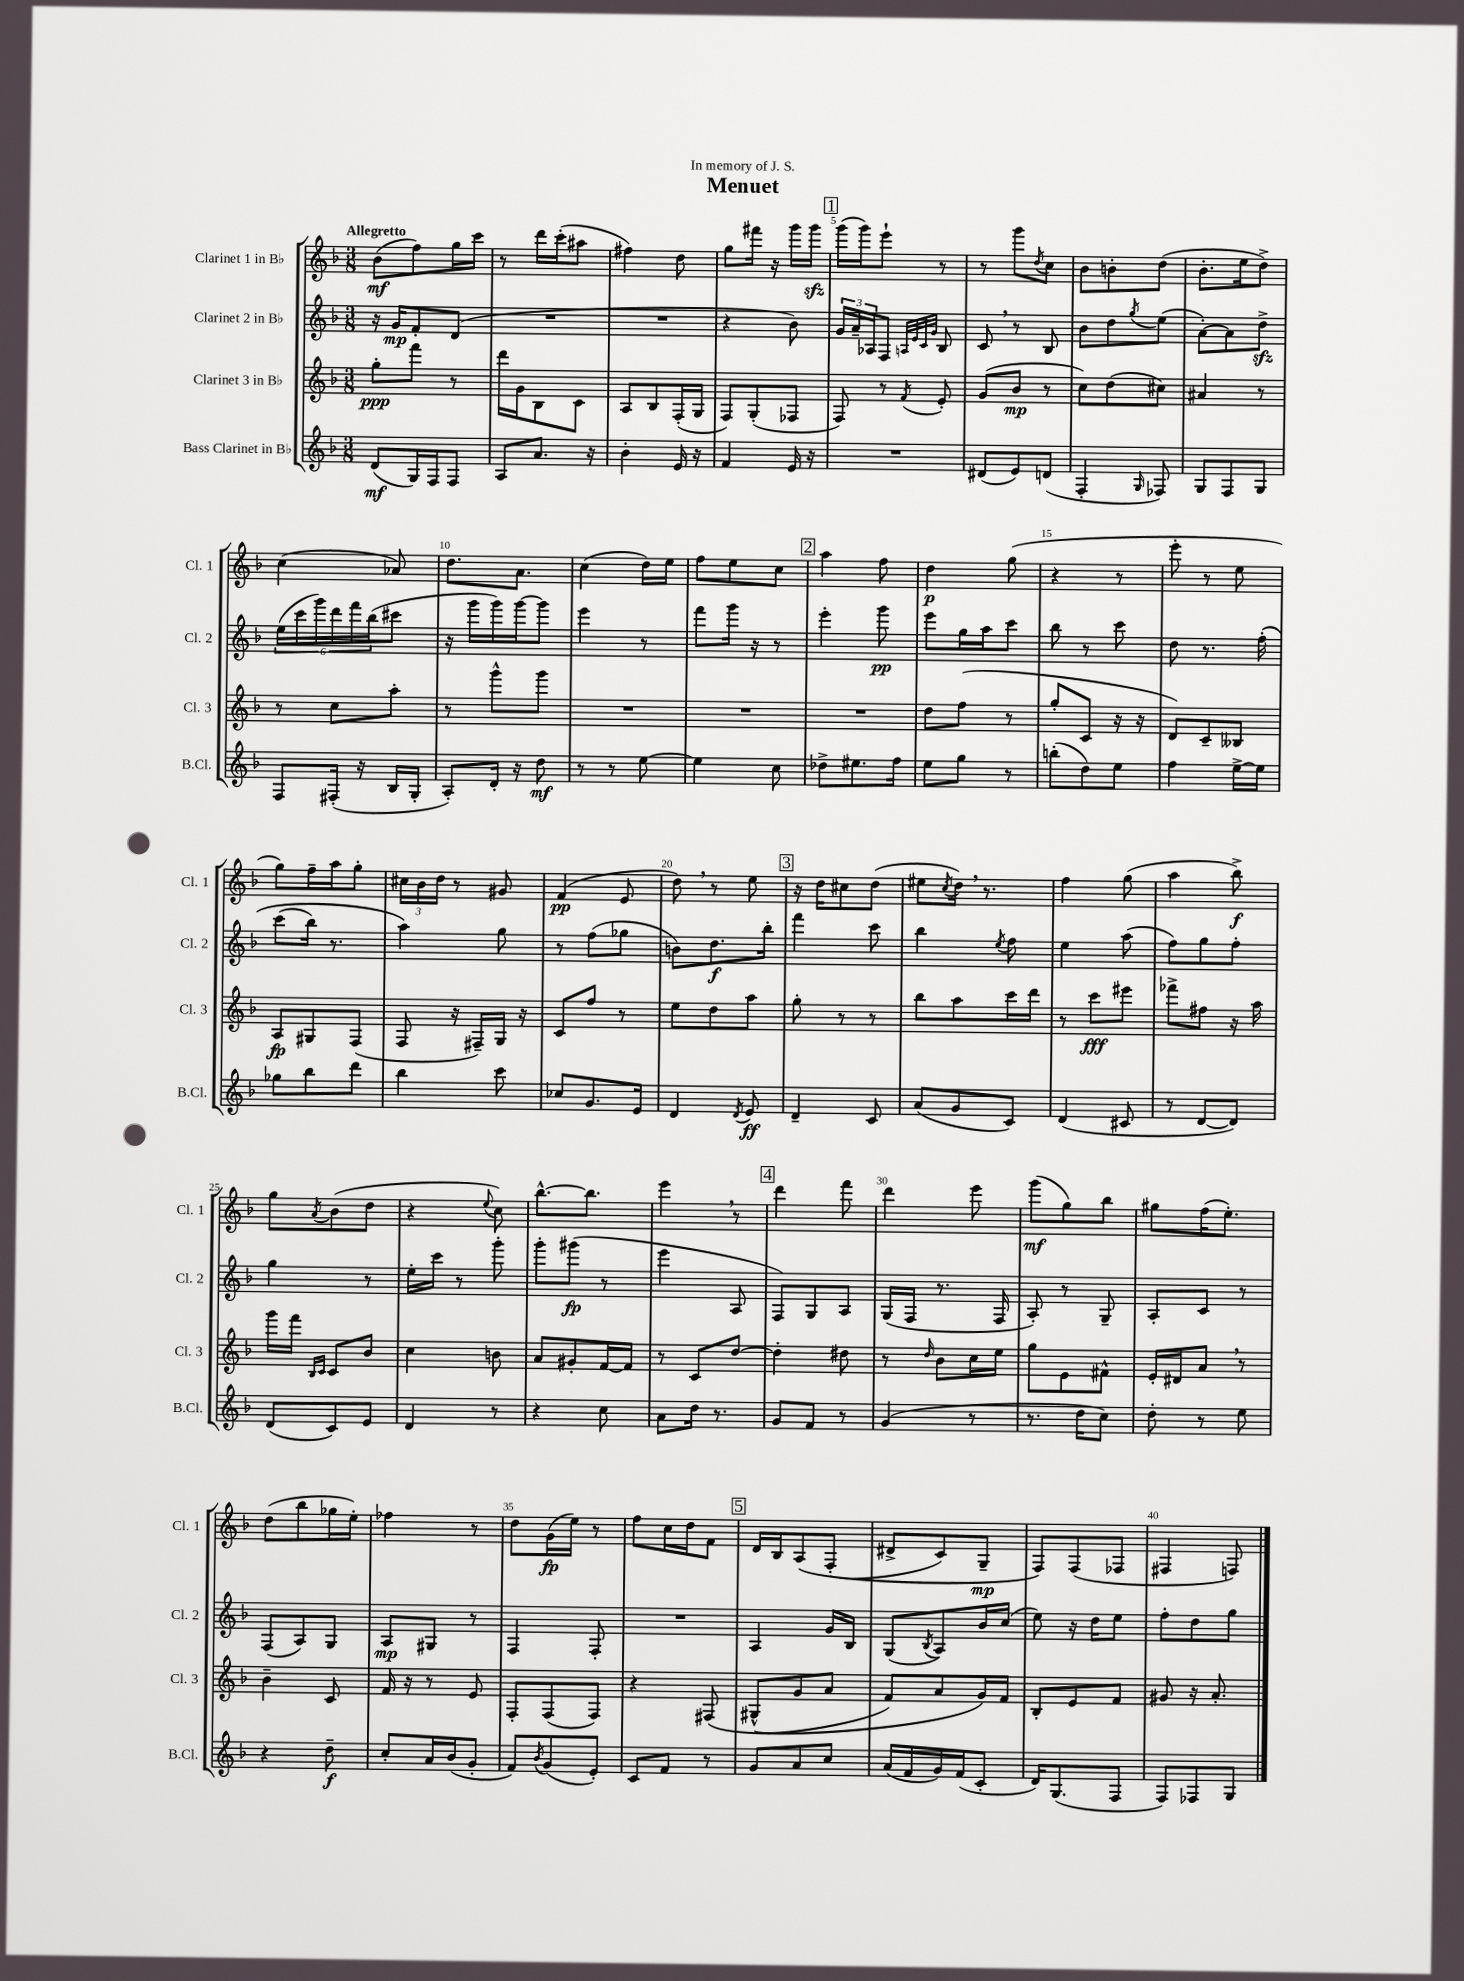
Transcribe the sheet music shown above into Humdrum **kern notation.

**kern	**kern	**kern	**kern
*staff4	*staff3	*staff2	*staff1
*clefG2	*clefG2	*clefG2	*clefG2
*k[b-]	*k[b-]	*k[b-]	*k[b-]
*M3/8	*M3/8	*M3/8	*M3/8
(8d	8gg'	16r	(8b-
.	.	16g	.
16G)	8fff	8f'	8ff)
16F	.	.	.
8F	8r	(8d	16gg
.	.	.	16ccc
=	=	=	=
8A	16ddd	4.r	8r
.	16g	.	.
8.a	8B-	.	16ddd
.	.	.	(16ccc'
.	8c	.	8aa#
16r	.	.	.
=	=	=	=
4b-'	8A	4.r	4ff#)
.	8B-	.	.
16e	(16F'	.	8dd
16r	16G	.	.
=	=	=	=
4f	8F)	4r	8gg
.	(8G'	.	16fff#
.	.	.	16r
16e	8F-	8b-)	16ggg
16r	.	.	16ggg
=	=	=	=
4.r	8F)	24g	(16ggg
.	.	24a~	.
.	.	.	16ggg)
.	.	24A-	.
.	8r	8F	8eee`
.	.	32qqA	.
.	.	32qqe	.
.	.	32qqc	.
.	8qf	32qqg	.
.	8e'	8B-	8r
=	=	=	=
(8d#	(8g	8c	8r
8e)	8b-	8r	8ggg
.	.	.	8qdd
(8d	8r	8B-	8cc
=	=	=	=
4F'	8cc)	8b-	8b-
.	(8dd	8dd	8b'
16qqG	.	8qgg	.
8F-)	8cc#)	(8ee	(8dd
=	=	=	=
8G	4a#	[8a')	8.b-'
8F	.	8a]	.
.	.	.	16ee
8G	8r	8dd^	8dd^)
=	=	=	=
8F	8r	(24ee	(4cc
.	.	24ccc	.
.	.	24ggg)	.
(16F#'	8cc	24ddd	.
.	.	24fff	.
16r	.	.	.
.	.	(24bb-	.
16B-	8aa'	8ccc#	8a-)
16G'	.	.	.
=	=	=	=
8A')	8r	16r	8.dd
.	.	16ggg	.
16d'	8ggg^^	16ggg)	.
16r	.	[16ggg	8.a
8dd	8ggg	8ggg]	.
=	=	=	=
8r	4.r	4eee	(4cc
8r	.	.	.
[8ee	.	8r	16dd)
.	.	.	16ee
=	=	=	=
4ee]	4.r	8fff	8ff
.	.	16ggg	8ee
.	.	16r	.
8cc	.	8r	8cc
=	=	=	=
8dd-^	4.r	4eee'	4aa
8.ee#	.	.	.
.	.	8ggg	8ff
16ff	.	.	.
=	=	=	=
8ee	8dd	8eee	4dd
8gg	(8ff	16gg	.
.	.	16aa	.
8r	8r	8ccc	(8gg
=	=	=	=
(8bb'	8gg'	8bb-	4r
8dd)	8c	8r	.
8ee	16r	8ccc	8r
.	16r	.	.
=	=	=	=
4ff	8d)	8dd	8eee'
.	8c~	8.r	8r
[16ee^	8B--	.	8ee
16ee]	.	&(16ff'	.
=	=	=	=
8gg-	8A	(8ccc	8gg)
8bb-	8G#	16bb-)	16ff~
.	.	8.r	16aa
8ddd	(8F	.	8gg'
=	=	=	=
4bb-	8F	4aa&)	24cc#
.	.	.	24b-
.	.	.	24dd
.	16r	.	8r
.	16F#~)	.	.
8ccc	16G	8gg	8g#
.	16r	.	.
=	=	=	=
8cc-	8c	8r	(4f
8.g	8ff	(8ff	.
.	8r	8gg-	8e
16e	.	.	.
=	=	=	=
4d	8ee	8b)	8dd)
.	8dd	8.dd	8r
8qd	.	.	.
8e	8aa	.	8ee
.	.	16bb-'	.
=	=	=	=
4d~	8gg'	4fff	16r
.	.	.	16dd
.	8r	.	8cc#
8c	8r	8ccc	(8dd
=	=	=	=
(8a	8bb-	4bb-	8ee#
.	.	.	8qcc
8g	8aa	.	16dd)
.	.	.	8.r
.	.	8qee	.
8c)	16ccc	8ff	.
.	16ddd	.	.
=	=	=	=
(4d	8r	4ee	4ff
.	8ccc	.	.
8c#	8eee#	(8aa	(8gg
=	=	=	=
8r	8fff-^	8ff)	4aa
[8d	8ff#	8gg	.
8d])	16r	8ff'	8bb-^)
.	16aa	.	.
=	=	=	=
(8d	16ggg	4gg	8gg
.	16fff	.	.
.	16qqB-	.	.
.	16qqc	.	8qa
8c)	8c	.	(8b-
8e	8b-	8r	8dd
=	=	=	=
4d	4cc	16ee'	4r
.	.	16ccc	.
.	.	8r	.
.	.	.	8qqee
8r	8b	8ggg'	8cc)
=	=	=	=
4r	8a	8ggg'	[8.bb-^^
.	8g#'	(8ggg#	.
.	.	.	8.bb-]
8cc	[16f	8r	.
.	16f]	.	.
=	=	=	=
8a	8r	4eee	4eee
16dd	8c	.	.
8.r	.	.	.
.	[8dd	8A	8r
=	=	=	=
8g	4dd']	8F)	4ddd
8f	.	8G	.
8r	8dd#	8A	8fff
=	=	=	=
(4g	8r	(16G	4ddd
.	.	16F	.
.	16qqdd	.	.
.	8b-	8.r	.
8r	16cc	.	8eee
.	16ee	16F	.
=	=	=	=
8.r	8gg	8A')	(8ggg
.	8e	8r	8gg)
16dd	.	.	.
8cc)	8f#^^	8G~	8bb-
=	=	=	=
8dd'	16e'	8A'	8gg#
.	16d#	.	.
8r	8a	8c	(16ff
.	.	.	8.ee')
8ee	8r	8r	.
=	=	=	=
4r	4b-~	(8F	(8dd
.	.	8A)	8bb-
8dd~	8c	8G	16gg-
.	.	.	16ee')
=	=	=	=
8cc'	16f	8A	4ff-
.	16r	.	.
16a	8r	8G#	.
(16b-	.	.	.
8g'	8e	8r	8r
=	=	=	=
8f)	8F'	4F	8dd
8qb-	.	.	.
(8g	(8F	.	(16g
.	.	.	16ee)
8e')	8F)	8F'	8r
=	=	=	=
8c	4r	4.r	8ff
8f	.	.	16cc
.	.	.	16dd
8r	&(8F#	.	8f
=	=	=	=
8g	(8G#^^	4A	16d
.	.	.	16B-
8a	8g	.	&(8A
8cc	8a	16g	(8F'
.	.	16B-	.
=	=	=	=
(16a	8f)	(8G	8d#^
16f	.	.	.
.	.	8qB-	.
16g)	8a	8A)	8c)
(16f	.	.	.
8c'	16g&)	16b-	8G~
.	16f	(16cc	.
=	=	=	=
16d)	8B-'	8ee)	8F&)
(8.G	.	.	.
.	8e	16r	(8F
.	.	16dd	.
8F	8f	8ee	8F-
=	=	=	=
8F)	8g#	8ff'	4F#
8F-	16r	8dd	.
.	8.a'	.	.
8G	.	8gg	8F)
==	==	==	==
*-	*-	*-	*-
